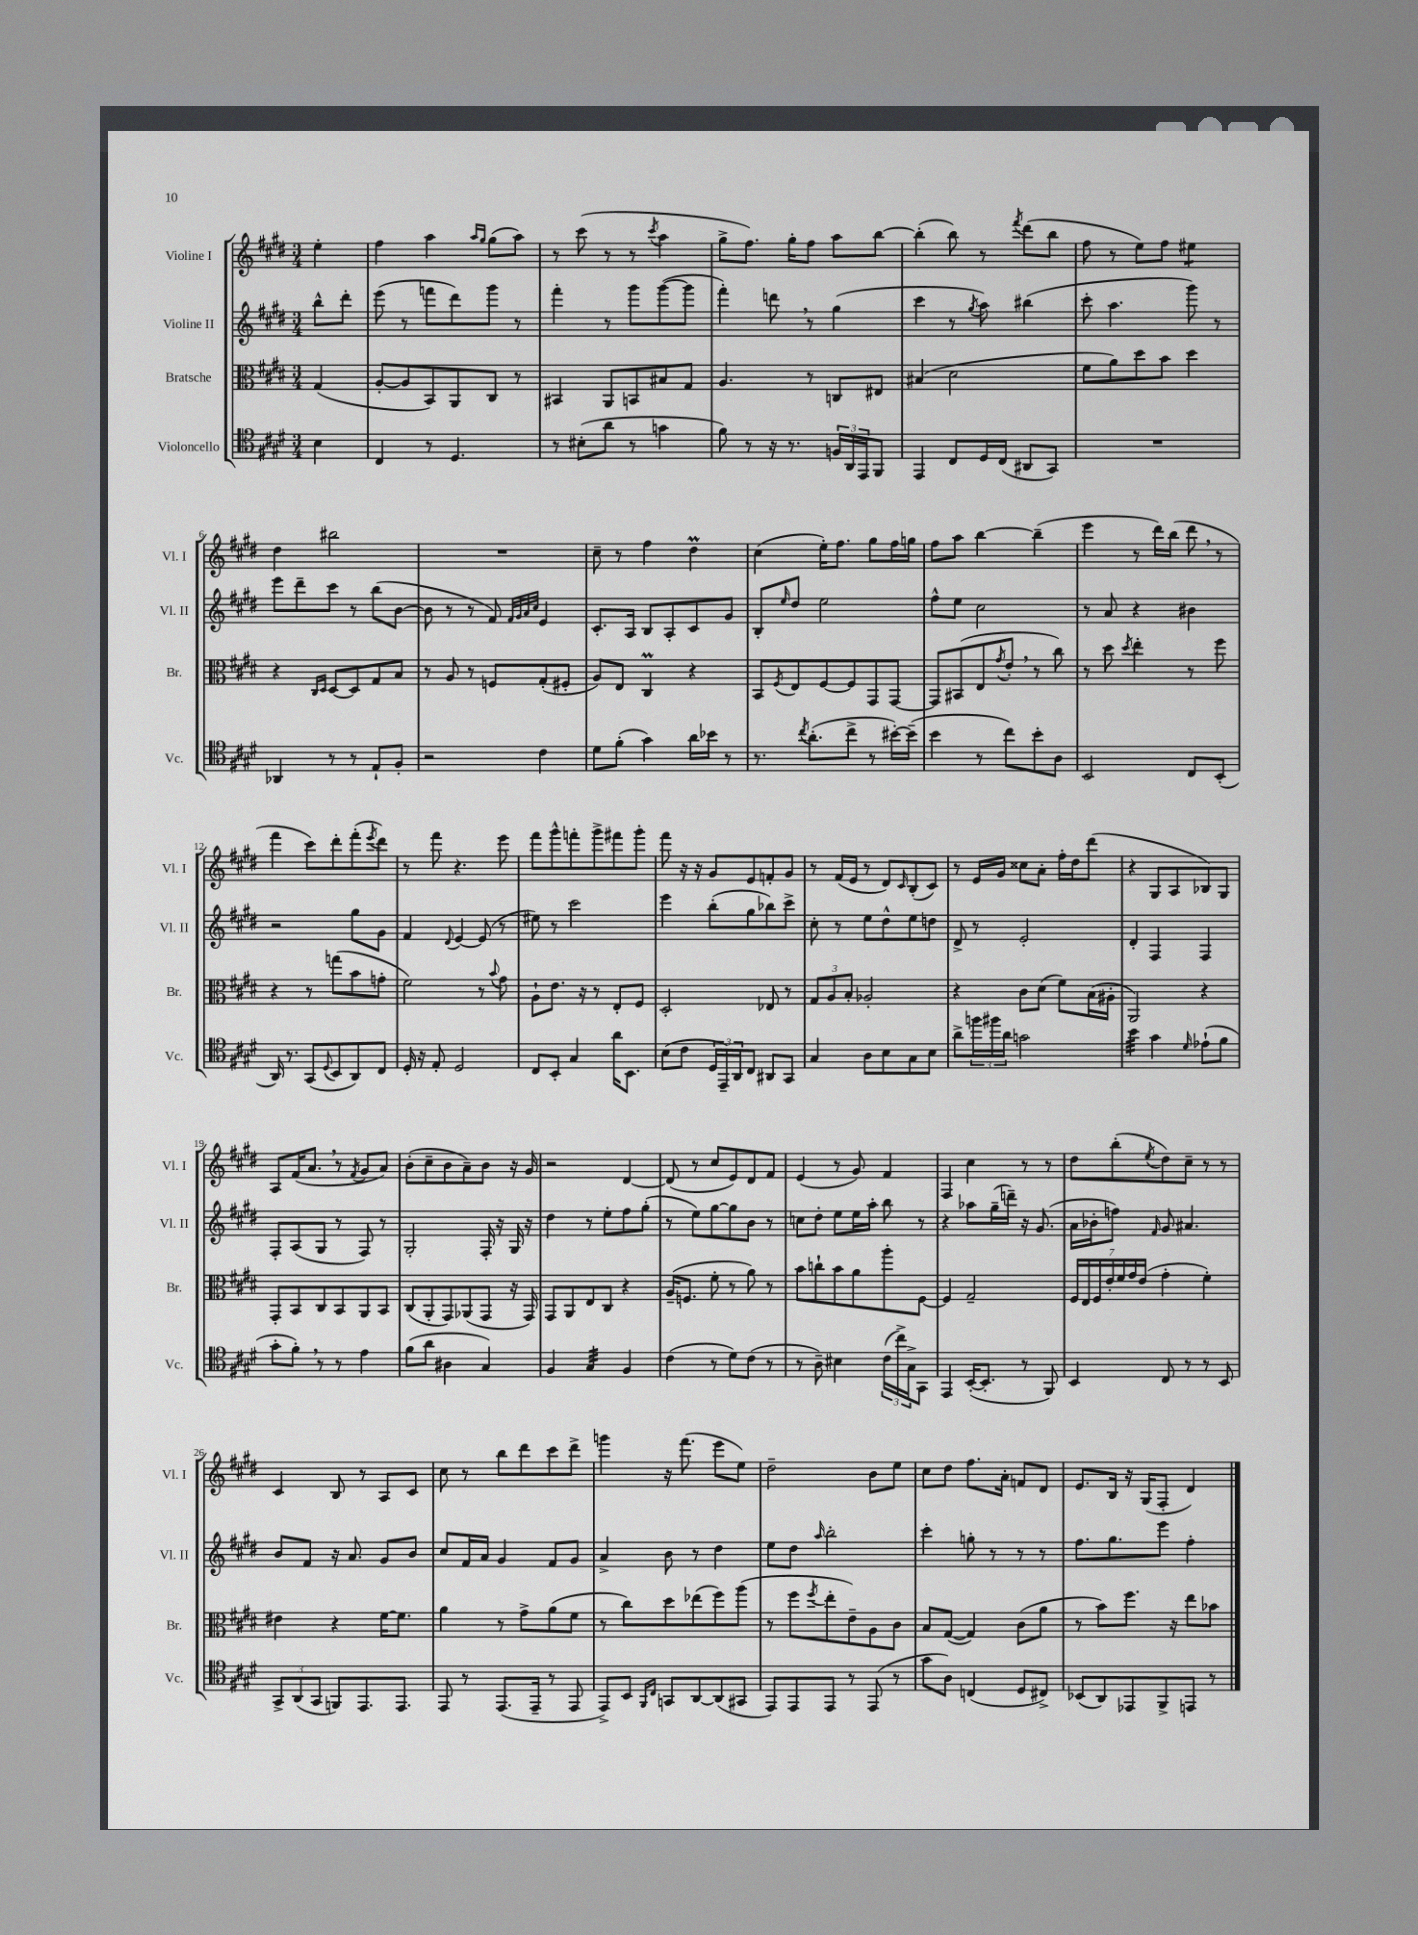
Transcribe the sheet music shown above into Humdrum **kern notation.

**kern	**kern	**kern	**kern
*staff4	*staff3	*staff2	*staff1
*clefC4	*clefC3	*clefG2	*clefG2
*k[f#c#g#d#]	*k[f#c#g#d#]	*k[f#c#g#d#]	*k[f#c#g#d#]
*M3/4	*M3/4	*M3/4	*M3/4
4B	(4G#	8bb^^	4ee'
.	.	8ddd#'	.
=	=	=	=
4C#	[8A'	(8eee	4ff#
.	8A]	8r	.
8r	8BB)	8fff	4aa
4.D#	8AA	8ddd#)	.
.	.	.	16qqaa
.	.	.	16qqgg#
.	8C#	8ggg#	(8gg#
.	8r	8r	8aa)
=	=	=	=
8r	4BB#	4fff#'	8r
(8B#'	.	.	(8ccc#
8a	8AA	8r	8r
8r	8BB	8ggg#	8r
.	.	.	8qccc#
4g	8B#	([8ggg#	4aa
.	8G#	8ggg#]	.
=	=	=	=
8f#)	4.A	4fff#')	8gg#^
8r	.	.	8.ff#)
16r	.	8ddd	.
8.r	.	.	16gg#'
.	8r	8r	8ff#
24F	8C	(4gg#	8aa
24AA	.	.	.
24EE	.	.	.
8FF#	8E#	.	[8bb
=	=	=	=
4EE	(4B#	4ccc#	(4bb']
8C#	2d#	8r	8bb)
.	.	8qgg#	.
16D#	.	8aa)	8r
(16C#	.	.	.
.	.	.	8qfff#
8AA#	.	(4bb#	(8ddd#
8GG#)	.	.	8bb
=	=	=	=
2.r	8f#	8ccc#'	8ff#
.	8a)	4.aa	8r
.	8dd#	.	8ee)
.	8b	.	8ff#
.	4dd#	8ggg#)	4ee#
.	.	8r	.
=	=	=	=
4AA-	4r	8eee	4dd#
.	.	8ddd#~	.
.	16qqC#	.	.
.	16qqD#	.	.
8r	[8D#	8ccc#	2bb#
8r	8D#]	8r	.
8E`	8G#	(8bb	.
8F#'	8B	[8b	.
=	=	=	=
2r	8r	8b]	2.r
.	8A	8r	.
.	8r	8r	.
.	8F	8f#)	.
.	.	32qqf#	.
.	.	32qqg#	.
.	.	32qqa	.
.	.	32qqcc#	.
4c#	(8G#'	4e	.
.	8F#'	.	.
=	=	=	=
8d#	8A)	8.c#'	8cc#~
(8f#'	8E	.	8r
.	.	16A	.
4g#)	4C#	8B	4ff#
.	.	8A'	.
16a	4r	8c#	4dd#
16b-	.	.	.
8r	.	8g#	.
=	=	=	=
8.r	8BB	8B'	(4cc#
.	8qF#	16qqee	.
.	8E	8dd#	.
8qcc#	.	.	.
(8.a'	.	.	.
.	[8F#	2ee	16ee')
.	.	.	8.ff#
8cc#^	8F#]	.	.
8r	8GG#	.	8gg#
[16b#')	[8GG#	.	16ff#
(16b#~]	.	.	16gg
=	=	=	=
4b	8GG#]	8ff#^^	8ff#
.	(8BB#	8ee	8aa
8r	8E	2cc#	[4bb
.	8qg#	.	.
8cc#)	8e'	.	.
8b'	8r	.	(4bb~]
8A	8cc#)	.	.
=	=	=	=
2BB	8r	8r	4eee
.	8dd#	8a	.
.	8qdd#	.	.
.	4ee'	4r	8r
.	.	.	16ddd#)
.	.	.	(16bb
8C#	8r	4b#	8ddd#
(8BB'	8ff#	.	8r
=	=	=	=
16AA)	4r	2r	4fff#
8.r	.	.	.
(8GG#	8r	.	8ccc#)
8qqD#	.	.	.
8BB	(8gg	.	8ddd#'
8AA)	8b	8gg#	(8fff#'
.	.	.	8qeee
8C#	8g'	8g#	8ddd#)
=	=	=	=
16D#'	2f#)	4f#	8r
16r	.	.	.
8E'	.	.	8fff#
.	.	8qqd#	.
2D#	.	[4e	4.r
.	8r	(8e]	.
.	8qqb	.	.
.	8g#	8r	8eee
=	=	=	=
8C#	8A`	8ee#)	8fff#
8BB'	8.e	8r	8ggg#^^
4G#	.	2ccc#	8fff'
.	16r	.	.
.	8r	.	8ggg#^
16a	8E'	.	8fff#
8.BB	.	.	.
.	8F#	.	8ggg#'
=	=	=	=
(8B	2D#'	4eee	8fff#
8c#	.	.	16r
.	.	.	16r
24D#	.	(8bb'	8g#
24EE~)	.	.	.
24AA	.	.	.
8C#	.	8gg#	8e
8AA#	8E-	8bb-)	8f'
8GG#	8r	8ccc#^	8g#
=	=	=	=
4G#	12G#	8cc#'	8r
.	12A	.	.
.	.	8r	(16f#
.	12B'	.	.
.	.	.	16e
8A	2A-'	8ee	8r
8B	.	8dd#^^	8d#)
.	.	.	16qqc#
8G#	.	8ee	(8B'
8B	.	8dd	8c#)
=	=	=	=
8a^	4r	8d#^	8r
24ff	.	8r	16e
24ff#	.	.	.
.	.	.	16g#
24a	.	.	.
2g	8c#	2e'	8cc##
.	(8d#	.	8a'
.	8f#)	.	16ff#'
.	.	.	16dd#
.	(16B	.	(8ddd#
.	16A#'	.	.
=	=	=	=
4b	2AA)	4d#'	4r
4g#	.	4F#	8G#
.	.	.	8A
16qqd#	.	.	.
(8e-`	4r	4F#	8B-)
8f#	.	.	8G#
=	=	=	=
8g#'	8GG#'	8F#'	8A
8f#')	8BB	(8A	(16f#
.	.	.	8.a
8r	8C#	8G#	.
8r	8BB	8r	8r
.	.	.	8qf#
4e	8AA	8F#)	8g#
.	8BB	8r	8a)
=	=	=	=
(8f#	(8C#	2G#'	(8b'
8a	8AA'	.	8cc#~
4A#	8GG#)	.	8b
.	(8AA-	.	8a~)
4G#)	8GG#	16F#'	8b
.	.	16r	.
.	16r	16G#	16r
.	16GG#)	16r	16g#
=	=	=	=
4F#	8GG#	4dd#	2r
.	8AA	.	.
4G#	8E	8r	.
.	8C#	8ee'	.
4F#	4r	8ff#	[4d#
.	.	(8gg#'	.
=	=	=	=
(4c#	(16A~	8r	(8d#]
.	8.F	.	.
.	.	8ee)	8r
8r	8f#'	[8gg#	8cc#
8d#)	8r	8gg#]	8e)
(8c#	8a)	8b	8d#
8r	8r	8r	8f#
=	=	=	=
8r	8b	8cc	(4e
8A~)	8cc`	8dd#'	.
4B#	8b	8ee	8r
.	8a	16ee	8g#)
.	.	16aa'	.
(24c#	8aa'	8bb	4f#
24cc#^)	.	.	.
24G#^	.	.	.
8GG#	[8F#	8r	.
=	=	=	=
4EE	4F#]	4r	4F#
([16BB'	2G#~	8aa-	4cc#
8.BB']	.	.	.
.	.	(16gg#~	.
.	.	16ddd~)	.
8r	.	16r	8r
.	.	(8.g#	.
8FF#)	.	.	8r
=	=	=	=
4BB	28F#	16a	8dd#
.	28E	.	.
.	.	16b-'	.
.	28F#	.	.
.	28e'	.	.
.	.	8ff)	(8bb'
.	28f#	.	.
.	28g#	.	.
.	(28e	.	.
.	.	16qqf#	8qee
8C#	4g#'	8g#	8dd#)
8r	.	4.a#	8cc#~
8r	4f#')	.	8r
8BB	.	.	8r
=	=	=	=
12GG#^	4e#	8b	4c#
(12AA	.	.	.
.	.	8f#	.
12GG#	.	.	.
8FF)	4r	16r	8B
.	.	8.a	.
8.EE	.	.	8r
.	[16f#	8g#	8A
8.EE	8.f#]	.	.
.	.	8b	8c#
=	=	=	=
8EE	4a	8cc#	8cc#
8r	.	16f#	8r
.	.	16a	.
(8.EE	8r	4g#	8bb
.	8g#^	.	8ddd#
16EE~	.	.	.
8r	(8a	8f#	8ccc#
8EE	8f#	8g#	8ddd#^
=	=	=	=
8EE^)	8r	4a^	4ggg
8BB	8cc#)	.	.
16qqFF#	.	.	.
16qqC#	.	.	.
8GG	8dd#	8b	16r
.	.	.	(8.fff#
[8AA	(8ee-	8r	.
(8AA]	8ff#)	4dd#	8eee
8GG#	(8aa	.	8ee)
=	=	=	=
8EE)	8r	8ee	2dd#~
8EE	8ff#	8dd#	.
.	8qff#	16qqaa	.
8EE	8ee'	2bb'	.
8r	8e~)	.	.
(8EE	8A	.	8b
8r	8c#	.	8ee
=	=	=	=
8g#	8B	4ccc#'	8cc#
8A)	([8G#	.	8dd#
(4C	4G#])	8gg'	8.ff#
.	.	8r	.
.	.	.	16a'
8D#	(8c#	8r	8f
8C#^)	8a	8r	8d#
=	=	=	=
(8BB-	8r	8.ff#	8.e
8AA)	8b)	.	.
.	.	8.gg#	16B
8EE-	8.ff#	.	16r
.	.	.	(16G#
8FF#^	.	8eee	8F#'
.	16r	.	.
8EE	8ee	4ff#'	4d#)
8r	8b-	.	.
==	==	==	==
*-	*-	*-	*-
